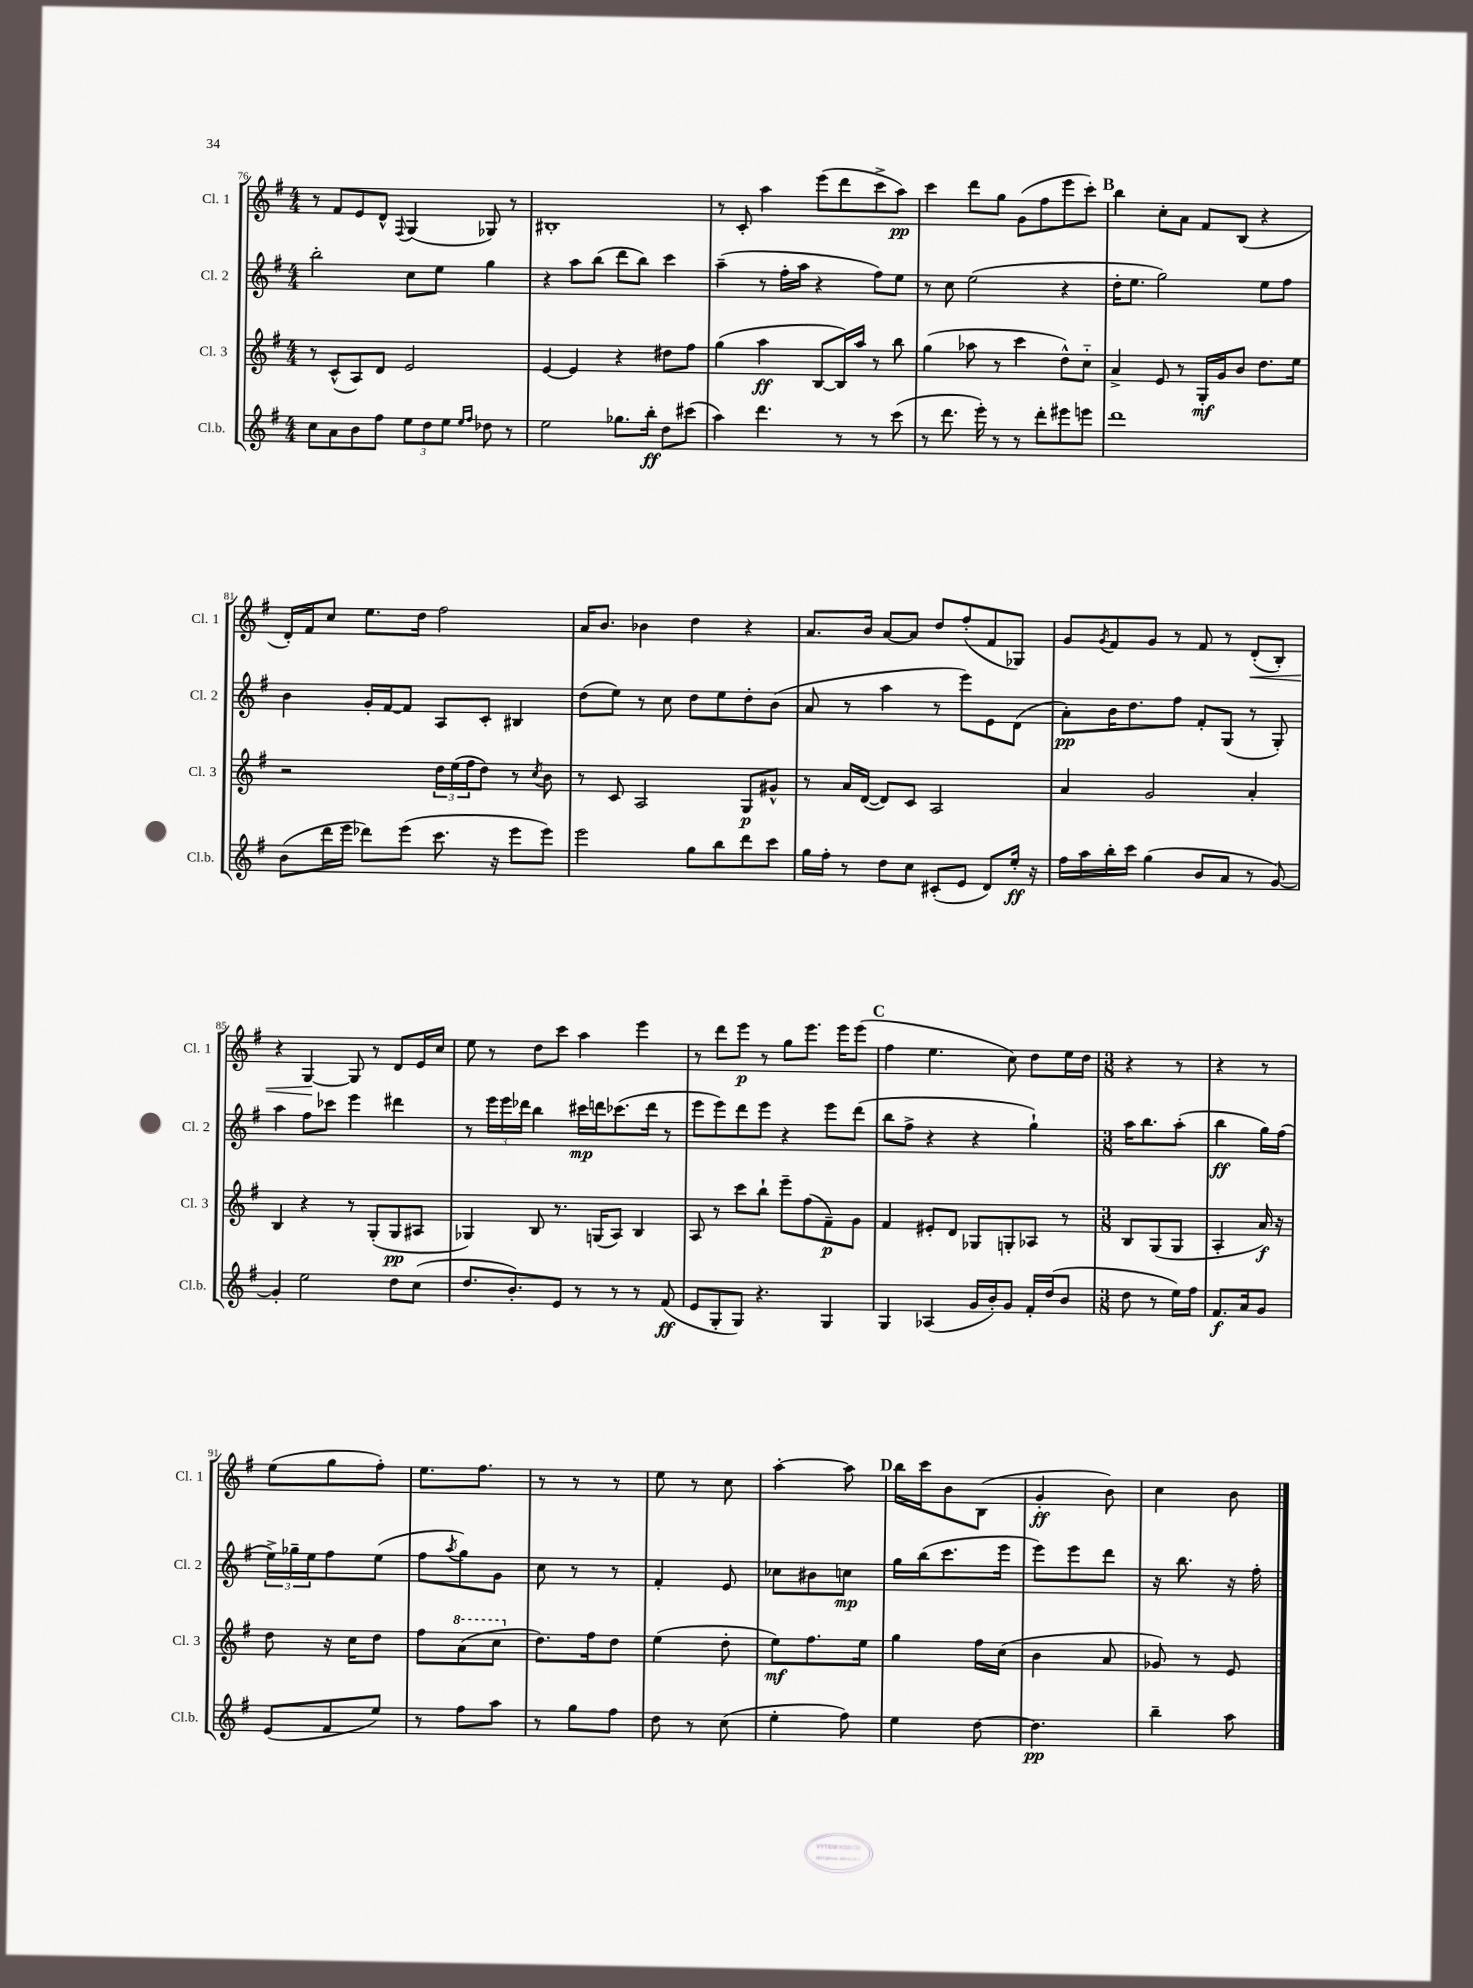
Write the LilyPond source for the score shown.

<<
\new StaffGroup <<
\new Staff = "s0" \with { instrumentName = "Cl. 1" shortInstrumentName = "Cl. 1" } {
    \clef treble \key g \major \numericTimeSignature \time 4/4
    r8 fis'8 e'8 d'8-^ \appoggiatura { fis8 } g4( ges8) r8 |
    bis1-. |
    r8 c'8-. a''4 e'''8( d'''8 c'''8-> a''8\pp) |
    c'''4 d'''8 g''8 g'8( fis''8 e'''8 c'''8-.) |
    \mark \markup { \bold "B" } b''4 c''8-. a'8 fis'8 b8( r4 |
    d'16-.) fis'16 c''8 e''8. d''16 fis''2 |
    a'16 b'8. bes'4 d''4 r4 |
    a'8. b'16 a'8~ a'8 d''8 fis''8-.( fis'8 ges8) |
    g'8 \acciaccatura { g'8 } fis'8 g'8 r8 fis'8 r8 d'8-.\<( b8-.) |
    r4 g4~\! g8 r8 d'8 e'16 c''16 |
    e''8 r8 d''8 c'''8 a''4 e'''4 |
    r8 d'''8 e'''8\p r8 g''8 e'''8. e'''16 e'''8( |
    \mark \markup { \bold "C" } fis''4 e''4. c''8) d''8 e''16 d''16 |
    \numericTimeSignature \time 3/8 r4 r8 |
    r4 r8 |
    e''8( g''8 fis''8-.) |
    e''8. fis''8. |
    r8 r8 r8 |
    e''8 r8 c''8 |
    a''4~-. a''8 |
    \mark \markup { \bold "D" } b''16 c'''16 b'8 b8( |
    g'4-.\ff b'8) |
    c''4 b'8 \bar "|." |
}
\new Staff = "s1" \with { instrumentName = "Cl. 2" shortInstrumentName = "Cl. 2" } {
    \clef treble \key g \major \numericTimeSignature \time 4/4
    b''2-. c''8 e''8 g''4 |
    r4 a''8 b''8( d'''8 b''8) c'''4 |
    a''4--( r8 fis''16-. a''16 r4 fis''8) e''8 |
    r8 c''8 e''2( r4 |
    \mark \markup { \bold "B" } d''16-. e''8. g''2) e''8 fis''8 |
    b'4 g'16-. fis'16~ fis'8 a8 c'8-. bis4 |
    d''8( e''8) r8 c''8 d''8 e''8 d''8-. b'8( |
    a'8 r8 a''4 r8 e'''8) e'8 d'8( |
    a'8-.\pp) b'16 d''8. fis''8 fis'8-. g8( r8 g8-.) |
    a''4 fis''8 ces'''8 e'''4 dis'''4 |
    r8 \tuplet 3/2 { e'''16 e'''16 des'''16 } b''4 cis'''16\mp d'''16 ces'''8.( d'''16 r8 |
    e'''8 e'''8) d'''8 e'''8 r4 e'''8 d'''8( |
    \mark \markup { \bold "C" } b''8 fis''8-> r4 r4 g''4-!) |
    \numericTimeSignature \time 3/8 a''16 b''8. a''8-.( |
    b''4\ff g''16) fis''16( |
    \tuplet 3/2 { e''16->) ges''16-- e''16 } fis''8 e''8( |
    fis''8 \acciaccatura { a''8 } g''8) g'8 |
    c''8 r8 r8 |
    fis'4-. e'8 |
    ces''8 bis'8 c''8\mp |
    \mark \markup { \bold "D" } g''16 b''16( c'''8. e'''16 |
    e'''8) e'''8 d'''8 |
    r16 b''8. r16 fis''16-. \bar "|." |
}
\new Staff = "s2" \with { instrumentName = "Cl. 3" shortInstrumentName = "Cl. 3" } {
    \clef treble \key g \major \numericTimeSignature \time 4/4
    r8 c'8-^( a8) d'8 e'2 |
    e'4~ e'4 r4 dis''8 fis''8 |
    g''4( a''4\ff b8~ b16) a''16 r8 b''8 |
    g''4( aes''8 r8 c'''4 d''8-^) c''8-_ |
    \mark \markup { \bold "B" } a'4-> e'8 r8 g16-.\mf g'16 b'8 d''8. e''16 |
    r2 \tuplet 3/2 { d''16 e''16( fis''16 } d''8) r8 \acciaccatura { c''8 } b'8 |
    r8 c'8 a2 g8\p gis'8-^ |
    r8 a'16 d'16~( d'8) c'8 a2 |
    a'4 g'2 a'4-. |
    b4 r4 r8 g8-.( g8\pp ais8 |
    ges4) b8 r8. g16( a8) b4 |
    a8 r8 c'''8 b''8-! e'''8-- fis''8( fis'8--\p) g'8 |
    \mark \markup { \bold "C" } fis'4 eis'8-. d'8 ges8 g8-. aes8 r8 |
    \numericTimeSignature \time 3/8 b8 g8( g8 |
    a4-. a'16\f) r16 |
    d''8 r16 c''16 d''8 |
    fis''8 \ottava #1 a''8( c'''8 \ottava #0 |
    d''8.) fis''16 d''8 |
    e''4( d''8-. |
    e''8\mf) fis''8. e''16 |
    \mark \markup { \bold "D" } g''4 fis''16 c''16( |
    b'4 a'8 |
    ges'8) r8 e'8 \bar "|." |
}
\new Staff = "s3" \with { instrumentName = "Cl.b." shortInstrumentName = "Cl.b." } {
    \clef treble \key g \major \numericTimeSignature \time 4/4
    c''8 a'8 b'8 fis''8 \tuplet 3/2 { e''8 d''8 e''8 } \grace { e''16 fis''16 } des''8 r8 |
    e''2 ges''8. b''16-.\ff d''8 cis'''8( |
    a''4) d'''4. r8 r8 c'''8( |
    r8 d'''8. e'''16-.) r8 r8 d'''8-. eis'''8 e'''8 |
    \mark \markup { \bold "B" } d'''1 |
    b'8( d'''16 e'''16 des'''8) e'''8( c'''8. r16 e'''8 e'''8) |
    e'''2 g''8 b''8 d'''8 c'''8 |
    g''16 fis''16-. r8 d''8 c''8 cis'8-.( e'8 d'8) e''16-.\ff r16 |
    fis''16 a''16 b''16-. c'''16 g''4( b'8 a'8 r8 g'8~) |
    g'4-. e''2 d''8 c''8( |
    d''8. b'8.-.) e'8 r8 r8 r8 fis'8\ff( |
    e'8 g8-. g8) r4. g4 |
    \mark \markup { \bold "C" } g4 aes4( g'16 b'16-.) g'8 fis'16-. d''16( b'8 |
    \numericTimeSignature \time 3/8 d''8 r8 e''16) fis''16 |
    fis'8.\f a'16 g'8 |
    e'8( fis'8 e''8) |
    r8 fis''8 a''8 |
    r8 g''8 fis''8 |
    d''8 r8 c''8( |
    e''4-. fis''8) |
    \mark \markup { \bold "D" } e''4 d''8~ |
    d''4.\pp |
    b''4-- a''8 \bar "|." |
}
>>
>>
\layout { \context { \Score currentBarNumber = #76 } }
